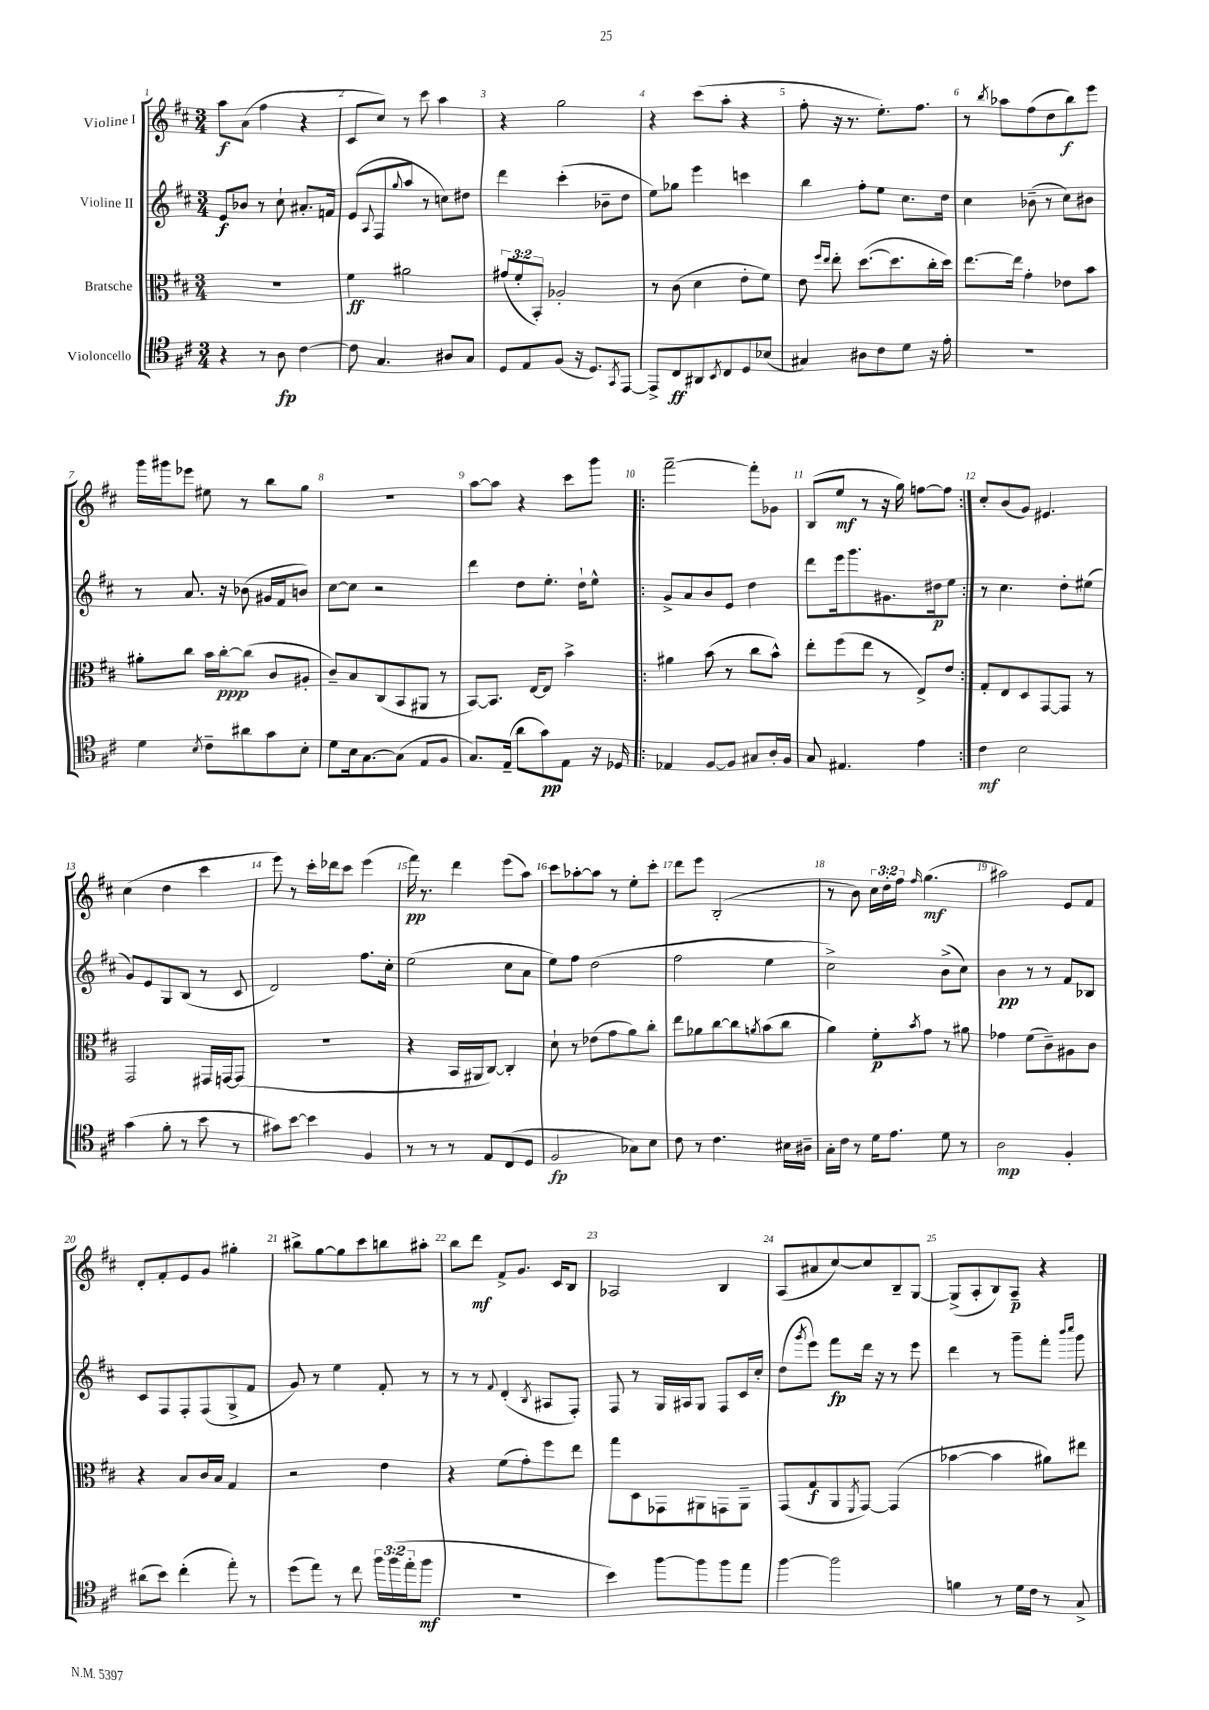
<<
\new StaffGroup <<
\new Staff = "s0" \with { instrumentName = "Violine I" } {
    \clef treble \key d \major \numericTimeSignature \time 3/4 \override Staff.TupletNumber.text = #tuplet-number::calc-fraction-text
    a''8\f a'8( fis''4 r4 |
    cis'8 cis''8) r8 cis'''8 a''4 |
    r4 g''2 |
    r4 cis'''8( a''8-. r4 |
    fis''8-. r16 r8. e''8.-.) fis''8. |
    r8 \acciaccatura { b''8 } aes''8 fis''8( d''8 b''8\f) e'''8 |
    g'''16 gis'''16 ees'''8 eis''8 r8 b''8 g''8 |
    R2. |
    a''8~ a''8 r4 cis'''8 g'''8 |
    \repeat volta 2 { fis'''2~-- fis'''8-. ges'8 |
    b8( e''8\mf r8 r16 g''16) f''8~ f''8 | }
    cis''8-. b'8( g'8) eis'4. |
    cis''4( d''4 cis'''4 |
    e'''8) r8 cis'''16-. des'''16 cis'''8 e'''4( |
    fis'''16\pp) r8. d'''4 e'''8( a''8) |
    cis'''8 aes''8~-. aes''8 r8 e''8-. cis'''8-. |
    d'''8 e'''8 b2-.( |
    r8 b'8) \tuplet 3/2 { cis''16 d''16-. fis''16 } \grace { fis''16 } g''4.\mf( |
    ais''2) e'8 fis'8 |
    d'8-. fis'8-. e'8 g'8 gis''4-. |
    bis''8-> g''8~ g''8 cis'''8 b''8 ais''8-. |
    b''8 d'''8\mf fis'8-> g'8. cis'16 b8 |
    aes2 b4 |
    a8( ais'8 cis''8~) cis''8 b8-- g8~ |
    g8->( a8-. b8) a8--\p r4 \bar "|." |
}
\new Staff = "s1" \with { instrumentName = "Violine II" } {
    \clef treble \key d \major \numericTimeSignature \time 3/4
    e'8\f bes'8 r8 cis''8-! ais'8.-. f'16 |
    e'8( \appoggiatura { a8 } fis8 \appoggiatura { g''8 } a''8 r8 c''8) dis''8 |
    d'''4 cis'''4-.( bes'8-- d''8 |
    e''8) ges''8 e'''4 c'''4 |
    b''4 fis''8-. e''8 cis''8. d''16 |
    cis''4 bes'8--( r8 cis''8) bis'8 |
    r8 a'8. r16 bes'8( gis'16 fis'16 b'8) |
    cis''8~ cis''8 r2 |
    d'''4 d''8 e''8.-. d''16-! e''8-^ |
    \repeat volta 2 { g'8-> a'8 b'8 e'8 d''4 |
    d'''8 e'''16 g'''8. gis'8. dis''16\p e''8 | }
    r8 cis''4. d''8-. eis''8( |
    g'8) e'8 g8 b8( r8 cis'8 |
    d'2) fis''8. cis''16-. |
    e''2( cis''8 a'8 |
    e''8) fis''8 d''2( |
    fis''2 e''4 |
    cis''2->) b'8->( cis''8) |
    b'4\pp r8 r8 fis'8 bes8 |
    cis'8 fis8 fis8-. fis8( g8-> fis'8 |
    g'8) r8 e''4 fis'8-. r8 |
    r8 r8 \appoggiatura { fis'8 } d'4-.( \acciaccatura { b8 } ais8 fis8-.) |
    fis8 r8 g16 ais16 g8 fis8 cis'16 cis''16-. |
    d''8( \acciaccatura { g'''8 } e'''8) fis'''8\fp d'''16 r16 r8 e'''8 |
    d'''4 r8 g'''8-- fis'''8-. \grace { b'''16 cis''''16 } g'''8 \bar "|." |
}
\new Staff = "s2" \with { instrumentName = "Bratsche" } {
    \clef alto \key d \major \numericTimeSignature \time 3/4 \override Staff.TupletNumber.text = #tuplet-number::calc-fraction-text
    R2. |
    fis'4\ff ais'2 |
    \tuplet 3/2 { gis'8( fis'8-. b,8-.) } aes2-. |
    r8 cis'8( d'4 e'8-. fis'8) |
    e'8 \grace { fis''16 e''16 } e''8-. d''8.~( d''8. cis''16-. d''16) |
    e''8.~ e''16 g'4-. ees'8 b'8 |
    ais'8-. cis''8 b'16 cis''16~-.\ppp cis''8( cis'8 ais8-. |
    cis'8--) b8 cis8( b,8 ais,8 r8 |
    b,8~) b,8. e16~ e8 b'4-> |
    \repeat volta 2 { ais'4 b'8( r8 cis''8 b'8-^) |
    e''8-. fis''8( e''8 r8 e8->) e'8 | }
    g8-. e8 d8 g,8~ g,8 r8 |
    g,2 gis,16 g,16~ g,8( |
    R2. |
    r4 b,16 ais,16 cis8~) cis4-. |
    d'8-! r8 ees'8( g'8 a'8) cis''8-. |
    e''8 aes'8 cis''8~ cis''8 \acciaccatura { a'8 } b'8( cis''8 |
    a'4) fis'8-.\p \acciaccatura { b'8 } g'8 r8 ais'8 |
    ges'4 fis'8( cis'8--) ais8 cis'8 |
    r4 b8 cis'16 b16 g4 |
    r2 e'4 |
    r4 fis'8( g'8-.) fis''8 e''8 |
    g''8 d8 ges,8 ais,8 g,8 ais,8-- |
    g,8( g8\f a,8 \acciaccatura { fis,8 } g,8~) g,4( |
    bes'4~ bes'4 ais'8) eis''8 \bar "|." |
}
\new Staff = "s3" \with { instrumentName = "Violoncello" } {
    \clef tenor \key d \major \numericTimeSignature \time 3/4 \override Staff.TupletNumber.text = #tuplet-number::calc-fraction-text
    r4 r8 a8\fp cis'4~ |
    cis'8 g4. ais8 g8 |
    d8 e8 fis8( r16 d8.) \acciaccatura { g,8 } e,8~ |
    e,8-> cis8\ff ais,8 \acciaccatura { b,8 } cis8 d8 bes8( |
    gis4) ais8 cis'8 d'8 r16 e'16-. |
    R2. |
    d'4 \acciaccatura { b8 } cis'8-- ais'8 g'8 b8-. |
    d'8 b16 g8.~ g8( e8 fis8 |
    g8.) e16--( a'8 g'8\pp) e8 r16 des16 |
    \repeat volta 2 { ees4 fis8~ fis8 gis8 a16-. fis16 |
    g8 eis4. e'4 | }
    cis'4\mf b2 |
    g'4( fis'8-. r8 b'8 r8 |
    gis'8) b'8~ b'4 fis4 |
    r8 r8 r8 e8 cis8( d8 |
    fis2\fp ges8) b8 |
    cis'8 r8 cis'4. bis16 ais16-- |
    g16-. cis'16 r8 d'16 e'8. d'8 r8 |
    a2\mp fis4-. |
    ais'8( b'8) cis''4-.( e''8-.) r8 |
    d''8( e''8) r8 cis''8 \tuplet 3/2 { fis''16 fis''16( e''16-. } fis''8\mf |
    R2. |
    b'4) fis''8~ fis''8 fis''8 e''8 |
    fis''4~ fis''2 |
    f'4 r8 d'16 cis'16 r8 g8-> \bar "|." |
}
>>
>>
\layout { \context { \Score \override BarNumber.break-visibility = ##(#f #t #t) barNumberVisibility = #all-bar-numbers-visible } }
